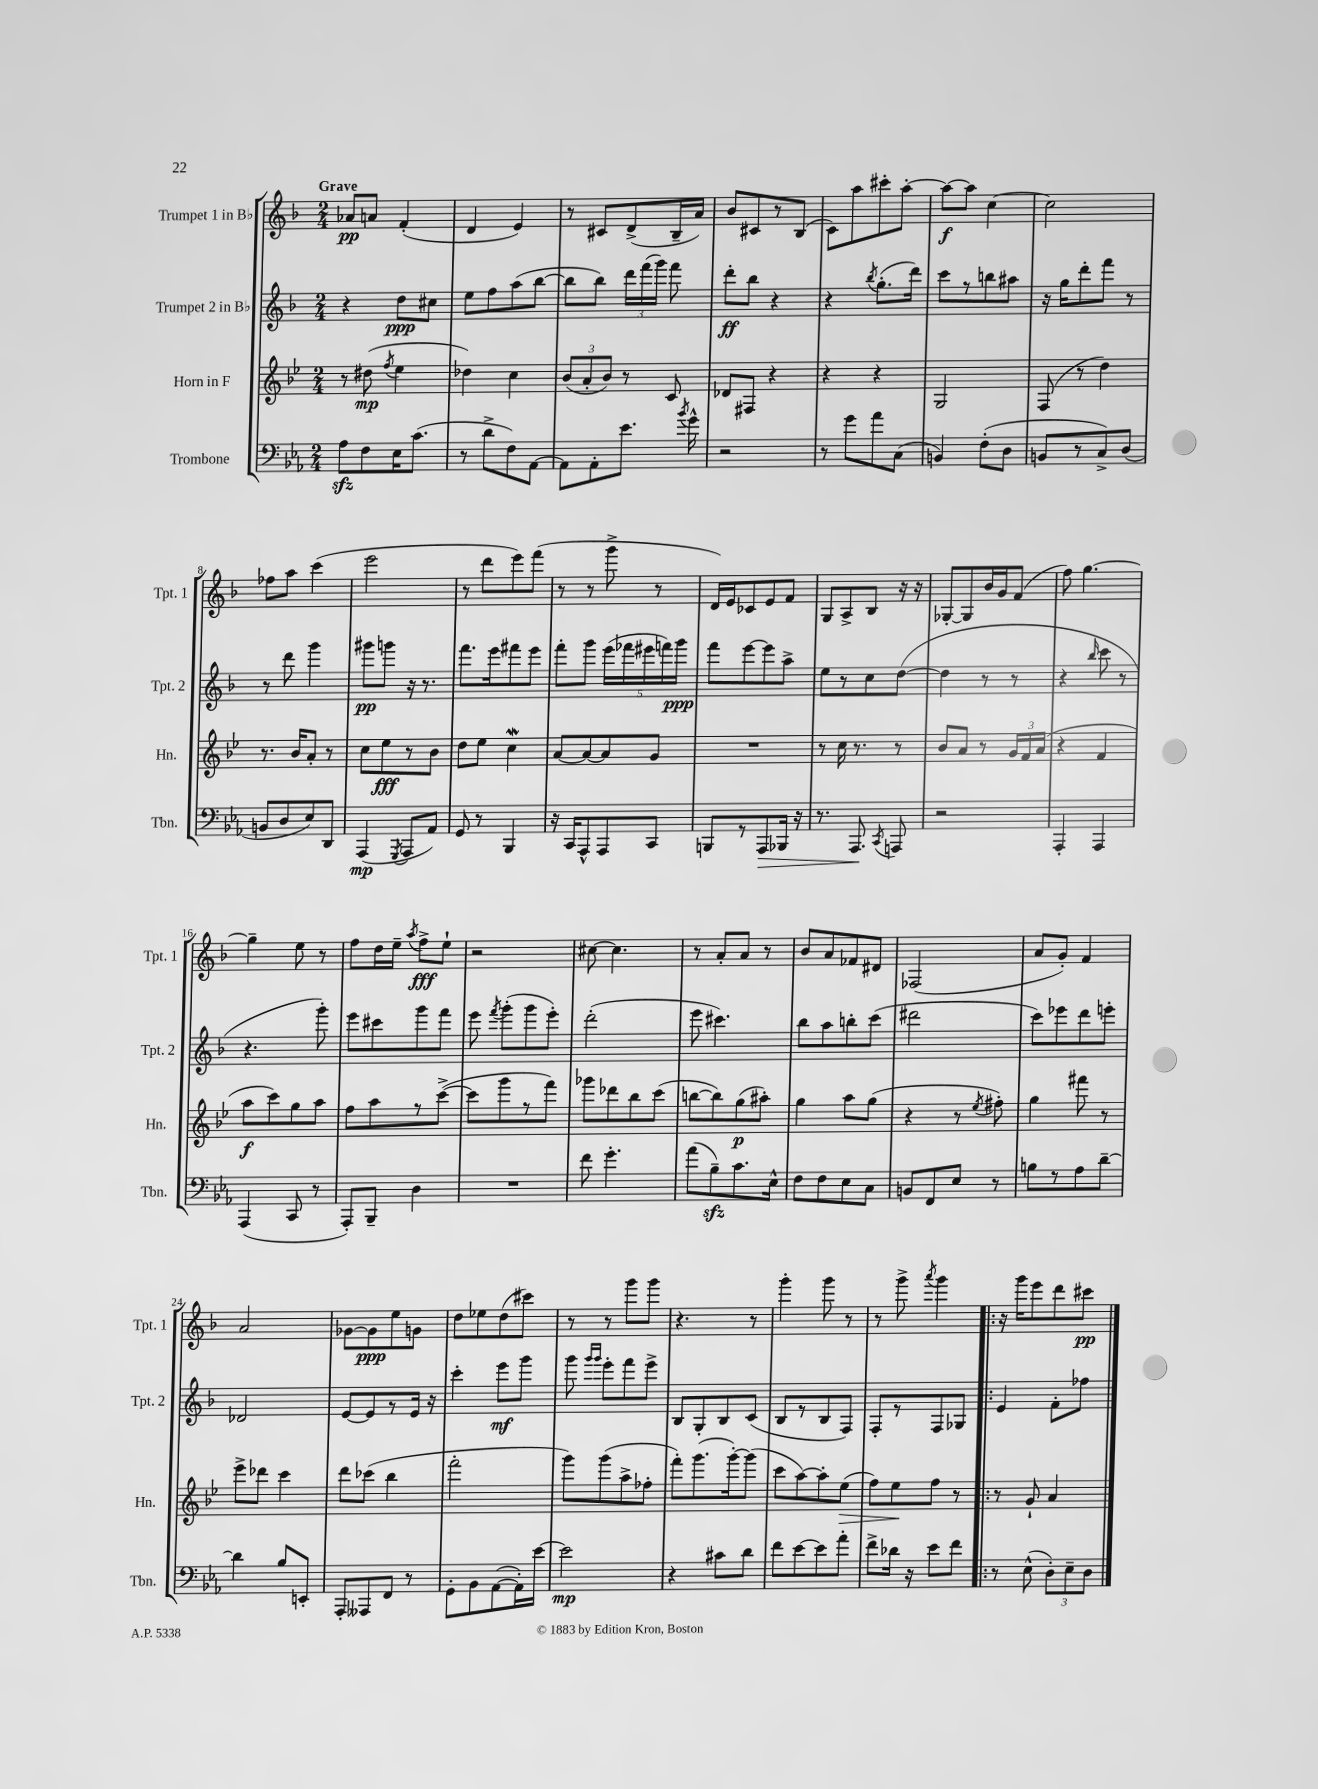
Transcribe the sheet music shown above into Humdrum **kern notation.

**kern	**kern	**kern	**kern
*staff4	*staff3	*staff2	*staff1
*clefF4	*clefG2	*clefG2	*clefG2
*k[b-e-a-]	*k[b-e-]	*k[b-]	*k[b-]
*M2/4	*M2/4	*M2/4	*M2/4
8A-\L	8r	4r	8a-/L
8F\	(8dd#\	.	8a/J
.	8qff/	.	.
16E-\K	4ee-\	8dd\L	(4f'/
(8.c\J	.	.	.
.	.	8cc#\J	.
=	=	=	=
8r	4dd-\)	8ee\L	4d/
8d^\L	.	8ff\	.
8F\)	4cc\	(8aa\	4e/)
[8AA-\J	.	[8bb-\J	.
=	=	=	=
8AA-\]L	(12b-/L	8bb-\]L	8r
.	12a'/	.	.
8AA-'\	.	8bb-\J)	8c#/L
.	12b-/J)	.	.
8.e-\J	8r	24ddd\LL	(8d^/
.	.	(24fff\	.
.	.	24ggg\JJ)	.
.	8c/	8fff\	16B-~/L
8qb-/	.	.	.
16g^^\	.	.	16a/JJ)
=	=	=	=
2r	8d-/L	8ddd'\L	8b-/L
.	8F#/J	8bb-\J	8c#/
.	4r	4r	8r
.	.	.	(8B-/J
=	=	=	=
8r	4r	4r	8c\L)
8g\L	.	.	8aa\
.	.	8qbb-/	.
8a-\	4r	(8.gg'\L	8ccc#'\
(8C\J	.	.	[8aa'\J
.	.	16ddd\Jk)	.
=	=	=	=
4BB/)	2G/	8ccc\L	8aa\_L
.	.	8r	8aa\]J
(8F'\L	.	8bb\	[4cc\
8D\J	.	8aa#\J	.
=	=	=	=
8BB/L	(8F/	16r	2cc\]
.	.	16gg\LK	.
8r	8r	8ddd'\	.
8C^/)	4dd\)	8fff\J	.
(8D/J	.	8r	.
=	=	=	=
8BB/L	8.r	8r	8ff-\L
8D/	.	8ddd\	8aa\J
.	16b-/LK	.	.
8E-/)	8a'/J	4ggg\	(4ccc\
8DD/J	8r	.	.
=	=	=	=
(4AAA-/	8cc\L	8ggg#\L	2eee\
.	8ee-\	8ggg\J	.
8qGGG/	.	.	.
8AAA-/L	8r	16r	.
.	.	8.r	.
8AA-/J)	8b-\J	.	.
=	=	=	=
8GG/	8dd\L	8.fff\L	8r
8r	8ee-\J	.	8ddd\L
.	.	16eee\k	.
4BBB-/	4cc\	8fff#\	8eee\)
.	.	8eee\J	(8fff\J
=	=	=	=
16r	[8a/L	8fff'\L	8r
16CC/LK	.	.	.
8AAA-^^/	8a/_	8ggg\J	8r
8AAA-/	8a/]	(20eee\LL	8ggg^\
.	.	20fff-\	.
.	.	20eee#\	.
8CC/J	8g/J	.	8r
.	.	20fff\)	.
.	.	20ggg\JJ	.
=	=	=	=
8BBB/L	2r	8fff\L	16d/LL)
.	.	.	16e/J
8r	.	[8eee\	8c-/
8AAA-/	.	8eee\]	8e/
16BBB-/Jk	.	8aa^\J	8f/J
16r	.	.	.
=	=	=	=
8.r	8r	8ee\L	8G/L
.	16cc\	8r	8A^/
8.AAA-/	8.r	.	.
.	.	8cc\	8B-/J
8qCC/	.	.	.
8AAA/	8r	([8dd\J	16r
.	.	.	16r
=	=	=	=
2r	8b-/L	4dd\]	[8G-'/L
.	8a/J	.	8G-/]
.	8r	8r	16b-/L
.	.	.	16g/J
.	24g/LL	8r	(8f/J
.	24f/	.	.
.	(24a/JJ	.	.
=	=	=	=
4AAA-'/	4r	4r	8ff\)
.	.	.	[4.gg\
.	.	16qqbb-/	.
4AAA-/	4f/	8ccc\	.
.	.	8r	.
=	=	=	=
(4AAA-/	8aa\L	4.r	4gg~\]
.	8ccc\)	.	.
8CC/	8gg\	.	8ee\
8r	8aa\J	8ggg'\)	8r
=	=	=	=
8AAA-'/L)	8ff\L	8eee\L	8ff\L
8BBB-~/J	8aa\	8ccc#\	16dd\L
.	.	.	16ee~\JJ
.	.	.	8qaa/
4D\	8r	8ggg\	8ff^\L
.	([8ccc^\J	8fff\J	8ee`\J
=	=	=	=
2r	8ccc\]L	8eee\	2r
.	.	8qfff/	.
.	8ggg\	(8ggg'\L	.
.	8r	8ggg\	.
.	8fff\J)	8eee'\J)	.
=	=	=	=
8f\	8ggg-\L	(2ddd'\	[8cc#\
4.g'\	8ddd-\	.	4.cc#\]
.	8bb-\	.	.
.	(8ccc\J	.	.
=	=	=	=
(8a-\L	[8bb\L	8eee\	8r
8B-~\)	8bb\])	4.ccc#\)	8a'/L
8.c\	(8gg\	.	8a/J
.	8aa#'\J)	.	8r
16E-^^\Jk	.	.	.
=	=	=	=
8F\L	4gg\	8bb-\L	8b-/L
8F\	.	8aa\	8a/
8E-\	8aa\L	8bb'\	8f-/
8C\J	(8gg\J	(8ccc\J	8d#/J
=	=	=	=
8BB/L	4r	2ddd#\	(2F-/
8FF/	.	.	.
8E-/J	8r	.	.
.	8qee-/	.	.
8r	8ff#'\)	.	.
=	=	=	=
8B\L	4gg\	8ccc\L)	8a/L
8r	.	8eee-\	8g'/J)
8A-\	8fff#\	8ddd\	4f/
[8d~\J	8r	8eee'\J	.
=	=	=	=
4d\]	8eee-^\L	2d-/	2a/
.	8ddd-\J	.	.
8B-/L	4ccc\	.	.
8EE'/J	.	.	.
=	=	=	=
8AAA-'/L	8ddd\L	[8e/L	[8g-\L
8AAA--/	(8ccc-\J	8e/]	8g-\]
8FF/J	4bb-\	8r	8ee\
8r	.	16e/Jk	8g\J
.	.	16r	.
=	=	=	=
8GG'\L	2fff'\	4ccc'\	8dd\L
8BB-\	.	.	8ee-\
([8AA-\	.	8eee\L	(8dd\
16AA-'\]L)	.	8ggg\J	8ccc#\J)
[16e-\JJ	.	.	.
=	=	=	=
2e-\]	8ggg\L)	8ggg\	8r
.	.	16qqggg/LL	.
.	.	16qqggg/JJ	.
.	(8ggg\	8eee'\L	8r
.	8aa^\	8fff\	8ggg\L
.	8ff-'\J	8eee^\J	8ggg\J
=	=	=	=
4r	8fff'\L)	8B-/L	4.r
.	(8.ggg\	8G'/	.
8c#\L	.	8B-/	.
.	[16ggg'\k)	.	.
8d\J	(8ggg\]J	(8c/J	8r
=	=	=	=
8f\L	8ccc\L	8B-/L	4ggg'\
[8e-\	[8aa\)	8r	.
8e-\]	8aa'\]	8B-/	8ggg\
8a-'\J	(8ee-\J	8F/J)	8r
=	=	=	=
8f^\L	8ff\L)	8F'/L	8r
16d-\Jk	8ee-\	8r	8ggg^\
16r	.	.	.
.	.	.	8qaaa/
8e-\L	8ff\J	8F/	4ggg\
8f\J	8r	8G-/J	.
=!|:	=!|:	=!|:	=!|:
8r	8r	4e/	16r
.	.	.	16ggg\LK
(8E-^^\	8g`/	.	8eee\
12D'\L)	4a/	8f'\L	8ddd\
12E-~\	.	.	.
.	.	8ff-\J	8ccc#\J
12D\J	.	.	.
==	==	==	==
*-	*-	*-	*-
